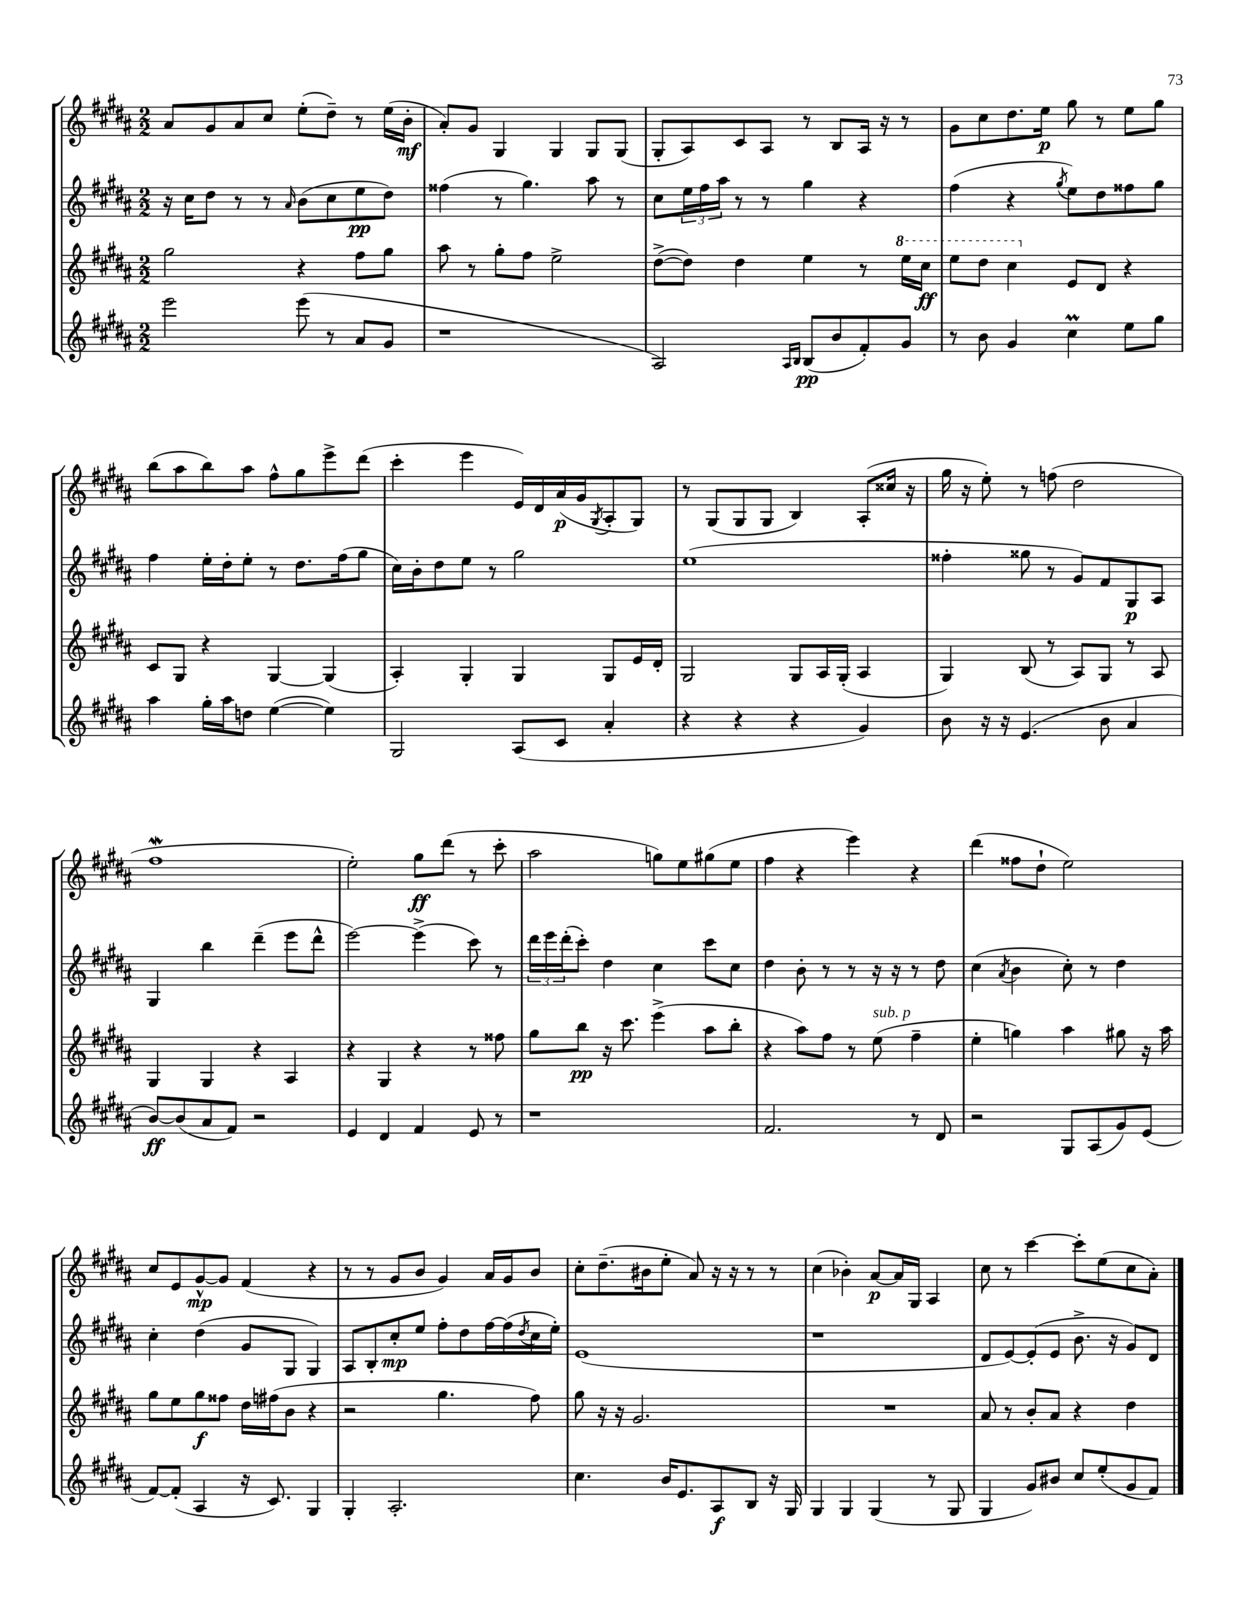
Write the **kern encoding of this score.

**kern	**kern	**kern	**kern
*staff4	*staff3	*staff2	*staff1
*clefG2	*clefG2	*clefG2	*clefG2
*k[f#c#g#d#a#]	*k[f#c#g#d#a#]	*k[f#c#g#d#a#]	*k[f#c#g#d#a#]
*M2/2	*M2/2	*M2/2	*M2/2
2eee	2gg#	16r	8a#
.	.	16cc#	.
.	.	8dd#	8g#
.	.	8r	8a#
.	.	8r	8cc#
.	.	16qqa#	.
(8eee	4r	(8b	(8ee'
8r	.	8cc#	8dd#~)
8a#	8ff#	8ee	8r
8g#	8gg#	8dd#)	(16ee
.	.	.	16b'
=	=	=	=
1r	8aa#	(4ff##	8a#')
.	8r	.	8g#
.	8gg#'	8r	4G#
.	8ff#	4.gg#)	.
.	2ee^	.	4G#
.	.	8aa#	8G#
.	.	8r	(8G#
=	=	=	=
2A#)	([8dd#^	8cc#	8G#'
.	8dd#])	24ee	8A#)
.	.	24ff#	.
.	.	24aa#	.
.	4dd#	8r	8c#
.	.	8r	8A#
16qqA#	.	.	.
16qqB	.	.	.
(8B	4ee	4gg#	8r
8b	.	.	8B
8f#')	8r	4r	16A#
.	.	.	16r
8g#	16eee	.	8r
.	16ccc#	.	.
=	=	=	=
8r	8eee	(4ff#	8g#
8b	8ddd#	.	8cc#
4g#	4ccc#	4r	8.dd#
.	.	.	16ee
.	.	8qgg#	.
4cc#	8e	8ee)	8gg#
.	8d#	8dd#	8r
8ee	4r	8ff##	8ee
8gg#	.	8gg#	8gg#
=	=	=	=
4aa#	8c#	4ff#	(8bb
.	8G#	.	8aa#
16gg#'	4r	16ee'	8bb)
16aa#	.	16dd#'	.
8dd	.	8ee'	8aa#
([4ee	[4G#	8r	8ff#^^
.	.	8.dd#	8gg#
4ee])	(4G#]	.	8eee^
.	.	(16ff#	.
.	.	8gg#	(8ddd#
=	=	=	=
2G#	4A#')	16cc#)	4ccc#'
.	.	16b'	.
.	.	8dd#	.
.	4G#'	8ee	4eee
.	.	8r	.
(8A#	4G#	2gg#	16e)
.	.	.	16d#
8c#	.	.	(16a#
.	.	.	16g#
.	.	.	8qG#
4a#'	8G#	.	8A#'
.	16e	.	8G#)
.	16d#'	.	.
=	=	=	=
4r	2G#	(1ee	8r
.	.	.	(8G#
4r	.	.	8G#
.	.	.	8G#
4r	8G#	.	4B)
.	16A#	.	.
.	(16G#'	.	.
4g#)	4A#	.	(8A#'
.	.	.	16cc##
.	.	.	16r
=	=	=	=
8b	4G#)	4ff##'	16gg#
.	.	.	16r
16r	.	.	8ee')
16r	.	.	.
(4.e	(8B	8gg##	8r
.	8r	8r	(8ff
.	8A#)	8g#)	2dd#
8b	8G#	8f#	.
4a#	8r	8G#	.
.	8A#	8A#	.
=	=	=	=
[8b)	4G#	4G#	1ff#
(8b]	.	.	.
8a#	4G#	4bb	.
8f#)	.	.	.
2r	4r	(4ddd#~	.
.	4A#	8eee	.
.	.	8ddd#^^	.
=	=	=	=
4e	4r	[2eee)	2ee')
4d#	4G#	.	.
4f#	4r	(4eee^]	8gg#
.	.	.	(8ddd#
8e	8r	8ccc#)	8r
8r	8ff##	8r	8ccc#'
=	=	=	=
1r	8gg#	24ddd#	2aa#
.	.	24eee	.
.	.	(24ddd#'	.
.	8bb	8ccc#')	.
.	16r	4dd#	.
.	8.ccc#	.	.
.	(4eee^	4cc#	8gg)
.	.	.	8ee
.	8aa#	8ccc#	(8gg#
.	8bb'	8cc#	8ee
=	=	=	=
2.f#	4r	4dd#	4ff#
.	8aa#)	8b'	4r
.	8ff#	8r	.
.	8r	8r	4eee)
.	(8ee	16r	.
.	.	16r	.
8r	4ff#~	8r	4r
8d#	.	8dd#	.
=	=	=	=
2r	4ee'	(4cc#	(4ddd#
.	.	8qa#	.
.	4gg)	4b	8ff##
.	.	.	8dd#`
8G#	4aa#	8cc#')	2ee)
(8A#	.	8r	.
8g#)	8gg#	4dd#	.
(8e	16r	.	.
.	16aa#	.	.
=	=	=	=
[8f#)	8gg#	4cc#'	8cc#
(8f#']	8ee	.	8e
4A#	8gg#	(4dd#	[8g#^^
.	8ff##	.	8g#]
16r	16dd#	8g#	(4f#
8.c#)	(16ff#	.	.
.	8b	8G#	.
4G#	4r	4G#)	4r
=	=	=	=
4G#'	2r	8A#	8r
.	.	8B'	8r
2.A#'	.	8cc#'	8g#
.	.	8ee	8b
.	4.gg#	8ff#'	4g#)
.	.	8dd#	.
.	.	[16ff#	16a#
.	.	(16ff#]	16g#
.	.	8qdd#	.
.	8ff#)	16cc#	8b
.	.	16ee')	.
=	=	=	=
4.cc#	8gg#	(1e	8cc#'
.	16r	.	(8.dd#~
.	16r	.	.
.	2.g#	.	.
.	.	.	16b#
16b	.	.	8ee'
8.e	.	.	.
.	.	.	8a#)
8A#	.	.	16r
.	.	.	16r
8B	.	.	8r
16r	.	.	8r
16G#	.	.	.
=	=	=	=
4G#	1r	1r	(4cc#
4G#	.	.	4b-')
(4G#	.	.	[8a#
.	.	.	16a#]
.	.	.	16G#
8r	.	.	4A#
8G#	.	.	.
=	=	=	=
4G#	8a#	8d#	8cc#
.	8r	[8e)	8r
8g#)	8b'	(8e']	[4ccc#
8b#	8a#	8e	.
8cc#	4r	8.b^	8ccc#']
(8ee'	.	.	(8ee
.	.	16r	.
8g#	4dd#	8g#)	8cc#
8f#)	.	8d#	8a#')
==	==	==	==
*-	*-	*-	*-
